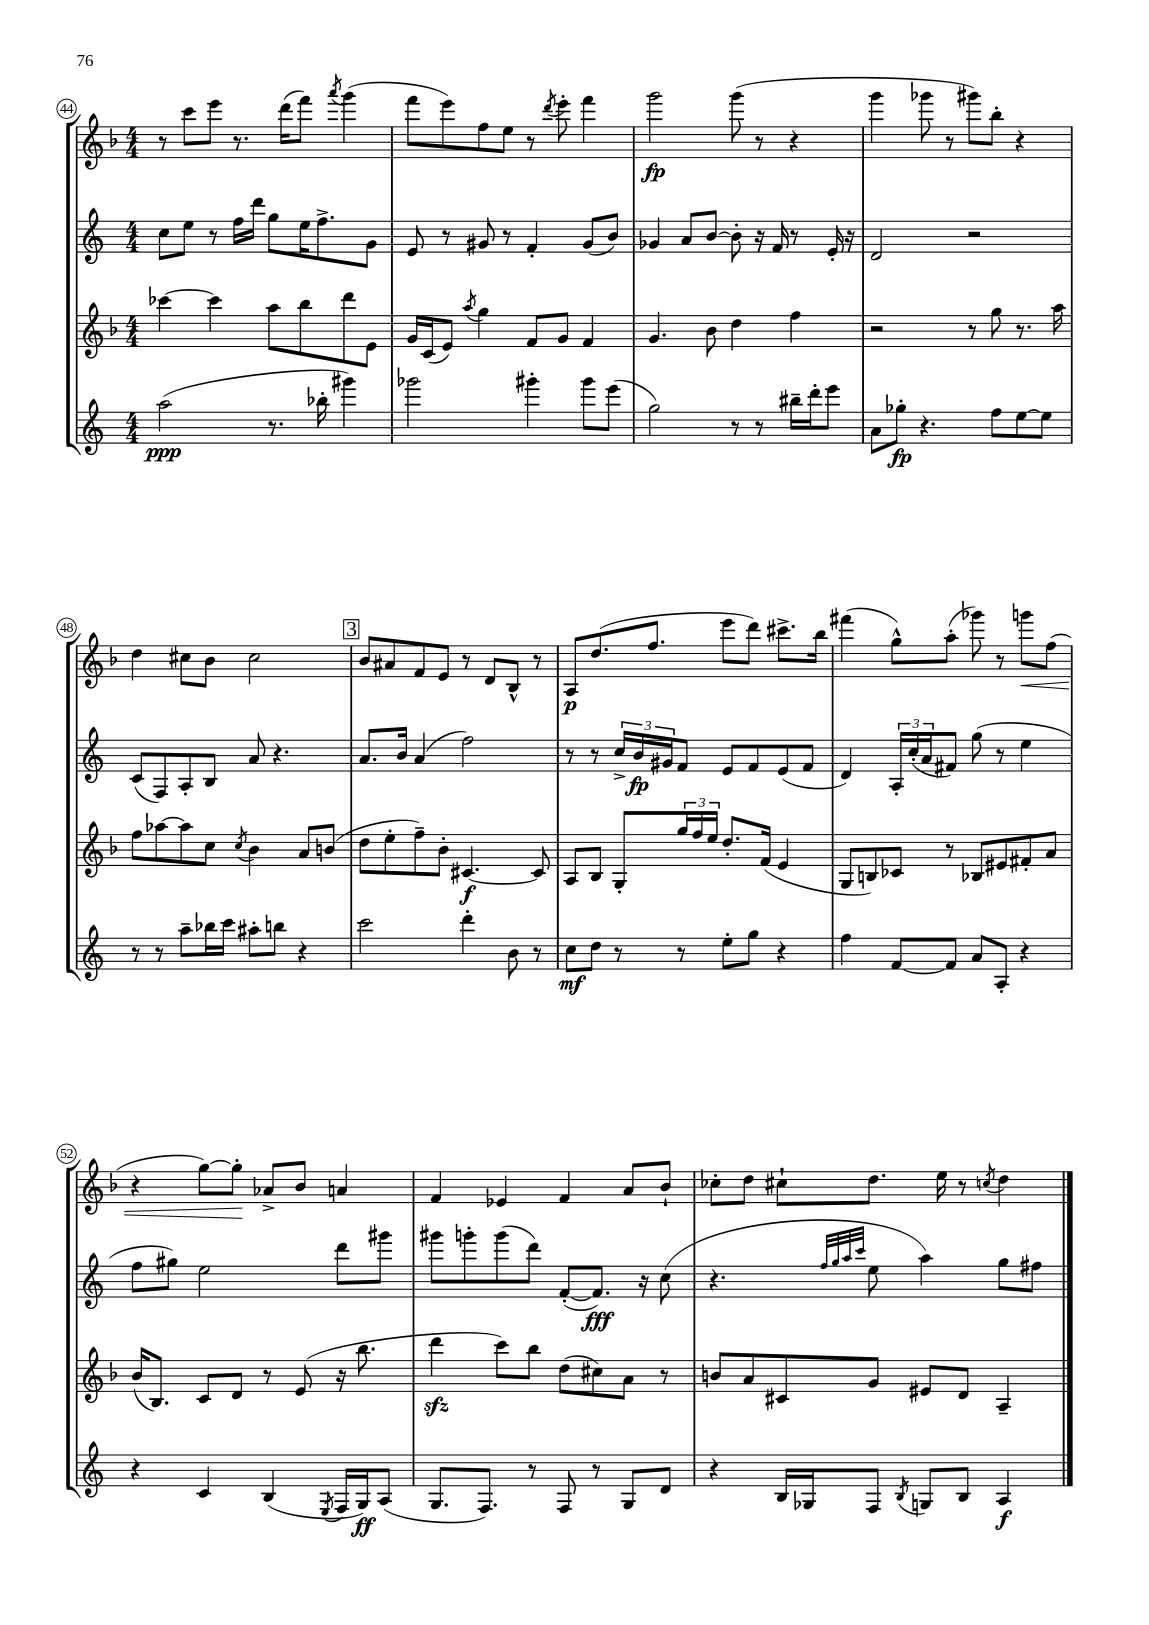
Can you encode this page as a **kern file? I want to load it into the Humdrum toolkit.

**kern	**dynam	**kern	**dynam	**kern	**dynam	**kern	**dynam
*part4	*part4	*part3	*part3	*part2	*part2	*part1	*part1
*staff4	*staff4	*staff3	*staff3	*staff2	*staff2	*staff1	*staff1
*clefG2	*	*clefG2	*	*clefG2	*	*clefG2	*
*k[]	*	*k[b-]	*	*k[]	*	*k[b-]	*
*M4/4	*	*M4/4	*	*M4/4	*	*M4/4	*
=44	=44	=44	=44	=44	=44	=44	=44
(2aa\	ppp	[4ccc-X\	.	8cc\L	.	8r	.
.	.	.	.	8ee\J	.	8ccc\L	.
.	.	4ccc-\]	.	8r	.	8eee\J	.
.	.	.	.	16ff\LL	.	8.r	.
.	.	.	.	16ddd\JJ	.	.	.
8.r	.	8aa\L	.	8gg\L	.	.	.
.	.	.	.	.	.	(16ddd\KL	.
.	.	8bb-\	.	16ee\K	.	8fff\J)	.
16bb-X'\	.	.	.	8.ff^\	.	.	.
.	.	.	.	.	.	8qaaa/	.
4ggg#X\)	.	8ddd\	.	.	.	(4ggg\	.
.	.	8e\J	.	8g\J	.	.	.
=45	=45	=45	=45	=45	=45	=45	=45
2ggg-X\	.	16g/LL	.	8e/	.	8fff\L	.
.	.	(16c/J	.	.	.	.	.
.	.	8e/J)	.	8r	.	8eee\)	.
.	.	8qaa/	.	.	.	.	.
.	.	4gg\	.	8g#X/	.	8ff\	.
.	.	.	.	8r	.	8ee\J	.
4ggg#X'\	.	8f/L	.	4f'/	.	8r	.
.	.	.	.	.	.	8qddd/	.
.	.	8g/J	.	.	.	8eee'\	.
8ggg#\L	.	4f/	.	(8g#/L	.	4fff\	.
(8eee\J	.	.	.	8b/J)	.	.	.
=46	=46	=46	=46	=46	=46	=46	=46
2gg\)	.	4.g/	.	4g-X/	.	2ggg\	fp
.	.	.	.	8a/L	.	.	.
.	.	8b-\	.	[8b/J	.	.	.
8r	.	4dd\	.	8b'\]	.	(8ggg\	.
8r	.	.	.	16r	.	8r	.
.	.	.	.	16f/	.	.	.
16bb#X~\LL	.	4ff\	.	8r	.	4r	.
16ddd'\J	.	.	.	.	.	.	.
8eee\J	.	.	.	16e'/	.	.	.
.	.	.	.	16r	.	.	.
=47	=47	=47	=47	=47	=47	=47	=47
8a\L	.	2r	.	2d/	.	4ggg\	.
8gg-X'\J	fp	.	.	.	.	.	.
4.r	.	.	.	.	.	8ggg-X\	.
.	.	.	.	.	.	8r	.
.	.	8r	.	2r	.	8ggg#X\L)	.
8ff\L	.	8gg\	.	.	.	8bb-'\J	.
[8ee\	.	8.r	.	.	.	4r	.
8ee\J]	.	.	.	.	.	.	.
.	.	16aa\	.	.	.	.	.
!!LO:LB:g=z
=48	=48	=48	=48	=48	=48	=48	=48
8r	.	8ff\L	.	(8c/L	.	4dd\	.
8r	.	[8aa-X\	.	8F/)	.	.	.
8aa~\L	.	8aa-\]	.	8A'/	.	8cc#X\L	.
16bb-X\L	.	8cc\J	.	8B/J	.	8b-\J	.
16ccc\JJ	.	.	.	.	.	.	.
.	.	8qcc/	.	.	.	.	.
8aa#X'\L	.	4b-\	.	8a/	.	2cc#\	.
8bbn\J	.	.	.	4.r	.	.	.
4r	.	8a/L	.	.	.	.	.
.	.	(8bn/J	.	.	.	.	.
!!LO:REH:place=s1:t=3
=49	=49	=49	=49	=49	=49	=49	=49
2ccc\	.	8dd\L	.	8.a/L	.	8b-/L	.
.	.	8ee'\	.	.	.	8a#X/	.
.	.	.	.	16b/Jk	.	.	.
.	.	8ff~\)	.	(4a/	.	8f/	.
.	.	8b-'\J	.	.	.	8e/J	.
4ddd'\	.	[4.c#X/	f	2ff\)	.	8r	.
.	.	.	.	.	.	8d/L	.
8b\	.	.	.	.	.	8B-^^/J	.
8r	.	8c#/]	.	.	.	8r	.
=50	=50	=50	=50	=50	=50	=50	=50
8cc\L	mf	8A/L	.	8r	.	8A/L	p
8dd\J	.	8B-/J	.	8r	.	(8.dd/	.
8r	.	8G'/L	.	24cc^/LL	.	.	.
.	.	.	.	24b/	fp	.	.
.	.	.	.	.	.	8.ff/J	.
.	.	.	.	24g#X/J	.	.	.
8r	.	24gg/L	.	8f/J	.	.	.
.	.	24ff/	.	.	.	.	.
.	.	24ee/JJ	.	.	.	.	.
8ee'\L	.	8.dd'/L	.	8e/L	.	8eee\L	.
8gg\J	.	.	.	8f/	.	8ddd\J)	.
.	.	(16f/Jk	.	.	.	.	.
4r	.	4e/	.	(8e/	.	8.ccc#X^\L	.
.	.	.	.	8f/J	.	.	.
.	.	.	.	.	.	16bb-\Jk	.
=51	=51	=51	=51	=51	=51	=51	=51
4ff\	.	8G/L	.	4d/)	.	(4fff#X\	.
.	.	8Bn/)	.	.	.	.	.
[8f/L	.	8c-X/J	.	24A'/LL	.	8gg^^\L)	.
.	.	.	.	(24cc'/	.	.	.
.	.	.	.	24a/J	.	.	.
8f/J]	.	8r	.	8f#X/J)	.	(8aa'\J	.
8a/L	.	8B-X/L	.	(8gg\	.	8ggg-X\)	.
8A'/J	.	8e#X/	.	8r	.	8r	.
!	!	!	!	!	!	!	!LO:HP:b
4r	.	8f#X'/	.	4ee\	.	8gggn\L	<
.	.	8a/J	.	.	.	(8ff\J	.
!!LO:LB:g=z
=52	=52	=52	=52	=52	=52	=52	=52
4r	.	(16b-/KL	.	8ff\L	.	4r	.
.	.	8.B-/J)	.	.	.	.	.
.	.	.	.	8gg#X\J)	.	.	.
4c/	.	8c/L	.	2ee\	.	[8gg\L)	.
.	.	8d/J	.	.	.	8gg'\J]	.
(4B/	.	8r	.	.	.	8a-X^/L	[
.	.	(8e/	.	.	.	8b-/J	.
8qE/	.	.	.	.	.	.	.
16F/LL	.	16r	.	8ddd\L	.	4an/	.
16G/J)	ff	8.bb-\	.	.	.	.	.
(8A/J	.	.	.	8ggg#X\J	.	.	.
=53	=53	=53	=53	=53	=53	=53	=53
8.G/L	.	4dddzz\	.	8ggg#X\L	.	4f/	.
.	.	.	.	8gggn'\	.	.	.
8.F/J)	.	.	.	.	.	.	.
.	.	8ccc\L)	.	(8ggg\	.	4e-X/	.
8r	.	8bb-\J	.	8ddd\J)	.	.	.
8F/	.	(8dd\L	.	([8f'/L	.	4f/	.
8r	.	8cc#X\)	.	8.f/J])	fff	.	.
8G/L	.	8a\J	.	.	.	8a/L	.
.	.	.	.	16r	.	.	.
8d/J	.	8r	.	(8cc\	.	8b-`/J	.
=54	=54	=54	=54	=54	=54	=54	=54
4r	.	8bn/L	.	4.r	.	8cc-X'\L	.
.	.	8a/	.	.	.	8dd\J	.
16B/LL	.	8c#X/	.	.	.	8cc#X`\L	.
16G-X/J	.	.	.	.	.	.	.
.	.	.	.	32qqff/LLL	.	.	.
.	.	.	.	32qqgg/	.	.	.
.	.	.	.	32qqaa/	.	.	.
.	.	.	.	32qqccc/JJJ	.	.	.
8F/J	.	8g/J	.	8ee\	.	8.dd\J	.
8qB/	.	.	.	.	.	.	.
8Gn/L	.	8e#X/L	.	4aa\)	.	.	.
.	.	.	.	.	.	16ee\	.
8B/J	.	8d/J	.	.	.	8r	.
.	.	.	.	.	.	8qccn/	.
4A/	f	4A~/	.	8gg\L	.	4dd\	.
.	.	.	.	8ff#X\J	.	.	.
==	==	==	==	==	==	==	==
*-	*-	*-	*-	*-	*-	*-	*-
